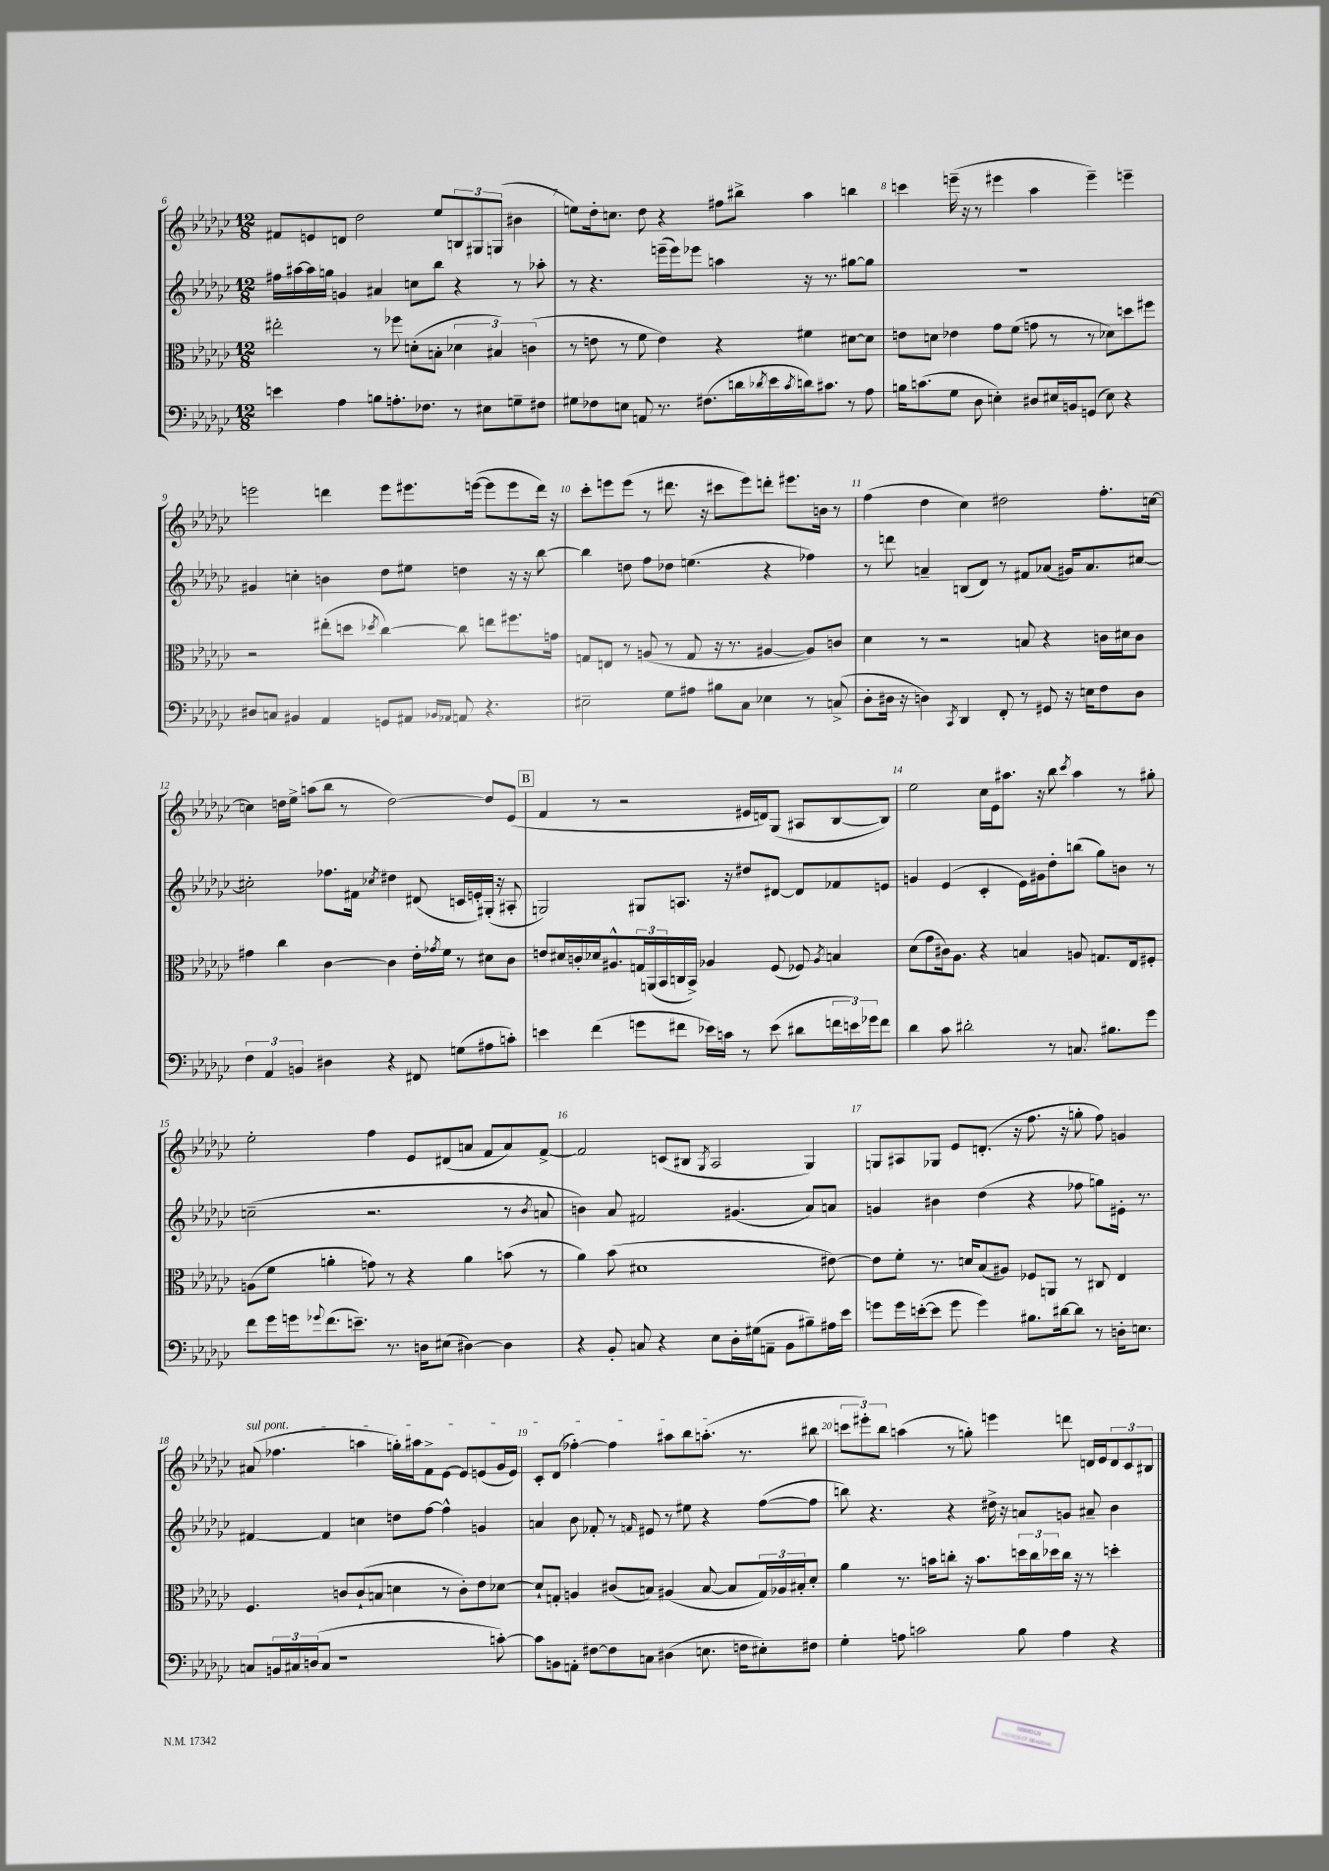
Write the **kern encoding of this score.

**kern	**kern	**kern	**kern
*part4	*part3	*part2	*part1
*staff4	*staff3	*staff2	*staff1
*clefF4	*clefC3	*clefG2	*clefG2
*k[b-e-a-d-g-c-]	*k[b-e-a-d-g-c-]	*k[b-e-a-d-g-c-]	*k[b-e-a-d-g-c-]
*M12/8	*M12/8	*M12/8	*M12/8
=6	=6	=6	=6
4en\	2ee#X'\	16ff#X\LL	8f#X/L
.	.	[16aa#X\	.
.	.	16aa#\]	8en/
.	.	16ggn\JJ	.
4A-\	.	4gn/	8dn/J
.	.	.	2dd-\
8Bn\L	8r	4a#X/	.
8.An'\	8ff-X\	.	.
.	(8dn'\L	8ccn\L	.
8.F-X\J	.	.	.
.	8Bn'\J	8bb-\J	8ee-/L
8r	6d-X\	4r	12Bn/
.	.	.	12G#X/
8E#X\L	.	.	.
.	6B#X/)	.	(12Gn/J
8Gn~\	.	8r	4b#X\
.	(6cn\	.	.
8F#X\J	.	8aa-X'\	.
=7	=7	=7	=7
8G#X\L	8r	8r	8een\L)
8F-X\	8en\	4.r	16dd-'\k
.	.	.	8.ccn\J
8En\J	8r	.	.
8AAn/	8f\	.	8dd-\
8.r	4e\)	(16eeen~\LL	4r
.	.	16eee\J)	.
.	.	8eee-X\J	.
(8.F#X\L	.	.	.
.	4r	4aan\	8ff#X\L
16dn\L	.	.	8bb#X^\J
8qd-X/	.	.	.
16e-\	.	.	.
8qc-/	.	.	.
16dn\J)	4f#X\	16r	4aa-\
8.c#X\J	.	8.r	.
8r	[8d#X\L	[8gg#X\L	4bbn\
8A-\	8d#\J]	8gg#\J]	.
=8	=8	=8	=8
16Bn\KL	8en\L	1.r	4cccn\
(8.cn\	.	.	.
.	8dn\J	.	.
8G-\J	4e-X\	.	(16eeen~\
.	.	.	16r
8D-\	.	.	8r
4En'\)	8g-\L	.	4eee#X\
.	(8f\J	.	.
8D#X/L	8gn\	.	4aa-\
16E#X/L	8r	.	.
16BBn/J	.	.	.
(8GGn/J	8r	.	4eee#~\)
8E#\)	8d-X\L)	.	.
4r	8ddn\	.	4eeen~\
.	8ff#X\J	.	.
!!LO:LB:g=z
=9	=9	=9	=9
8D#X/L	2r	4g#X/	2eeen\
8Cn/J	.	.	.
4BB#X/	.	4ccn'\	.
4AA-/	(8ee#X'\L	4bn\	4dddn\
.	8ddn\J	.	.
.	8qdd-X/	.	.
8GGn/L	[4cc-\)	8dd-\L	8eee\L
8AA#X/J	.	8ee#X\J	8.eee#X\
16qqBB-X/LL	.	.	.
16qqAA-X/JJ	.	.	.
8AAn/	8cc-\]	4ddn\	.
.	.	.	([16eeen\Jk
4.r	8een\L	.	8eee\L]
.	8.ff#X\	16r	8eee\
.	.	16r	.
.	.	[8bb-\	16ddd\Jk)
.	16gn\Jk	.	16r
=10	=10	=10	=10
2E#X~\	8Gn/L	4bb-\]	8ccc-'\L
.	8En/J	.	8eeen\
.	8r	8ddn\	(8eee\J
.	(8An/	8ff\L	8r
8G-\L	8r	8dd-X\J	8.ddd#X\
8A#X\J	8G/	(4.een\	.
.	.	.	16r
8B#X\L	16r	.	8ccc#X\L
.	8.r	.	.
8C-\J	.	.	8eee\)
4E-X\	[4A#X/	4r	8dddn'\J
.	.	.	8.eee#X\L
8r	8A#/L])	4ff-X\)	.
.	.	.	16bn\Jk
(8Cn^/	8cn/J	.	8r
=11	=11	=11	=11
8D-'\L	4d-\	8r	(4ff\
16D#X\Jk	.	8dddn\	.
16r	.	.	.
4Dn\)	8r	4an~/	4dd-\
.	2r	.	.
8qCC-/	.	.	.
4DD-/	.	(8Bn/L	4cc-\)
.	.	8d-/J)	.
8FF'/	.	8r	2dd#X\
8r	8Bn/	8f#X/L	.
8GG#X/	4r	(8a-X/J	.
16r	.	16g#X/KL)	.
16En\KL	.	8.a-/	.
8F\	16cn\LL	.	8.ff'\L
.	16d#X\J	.	.
8D\J	8c\J	[8cc#X/J	.
.	.	.	[16ccn\Jk
!!LO:LB:g=z
=12	=12	=12	=12
6F\	4g#X\	2cc#X'\]	4ccn\]
6AA-/	.	.	.
.	4cc-\	.	16ddn\LL
.	.	.	16ee-^\JJ
6BBn/	.	.	.
.	.	.	(8aan\L
4D#X\	[4c-\	8.ff-X\L	8bb-\J
.	.	.	8r
.	.	16f#X\Jk	.
.	.	8qcc-X/	.
4r	4c-\]	4dd#X\	[2dd\)
8FF#X/	16e-'\LL	(8d#X/	.
.	8qg-X/	.	.
.	16f\JJ	.	.
(8Gn\L	8r	16cn/LL	.
.	.	16en'/)	.
8A#X\	8d#X\L	(16G#X'/JJ	8dd/L]
.	.	16r	.
8cn'\J)	8c-\J	8A#X'/	(8e-/J
!!LO:REH:place=s1:t=B
=13	=13	=13	=13
4en\	8en/L	2Gn/)	4f/
.	16d#X/L	.	.
.	16cn'/	.	.
(4f\	16d-X/J	.	8r
.	8.A#X^^/	.	.
.	.	.	2r
8gn\L	24Gn/L	8G#X/L	.
.	(24AAn/	.	.
.	24BB-/	.	.
8f#X\J	16Cn/	8.An/J	.
.	16BB-^/JJ)	.	.
16e-X\LL)	4A-X/	.	.
16cn\JJ	.	16r	.
8r	.	8dd#X/L	16e#X/LL
.	.	.	16dn/J)
(8e-\	(8F/	[8d#X/J	(8G-/J
8d#X\L	8F-X/)	8d#/L]	8A#X/L
.	8qA-/	.	.
24fn\L	4Bn/	8f-X/	[8B-/
24en\)	.	.	.
24g-X\J	.	.	.
8f\J	.	8en/J	8B-/J])
=14	=14	=14	=14
4d-\	(8d-\L	4gn/	2ee-\
.	8g-\	.	.
8c-\	16c#X\k)	(4e-/	.
.	8.A-\J	.	.
2d#X'\	.	.	.
.	4r	4c-'/	16cc-\LL
.	.	.	16e-\J
.	.	.	8.aa#X\J
.	4Bn/	16e-\LL)	.
.	.	16g#X\J	16r
8r	.	8dd-'\	8bb-\
.	.	.	8qccc-/
8.Cn/	8An/	(8bbn\J	4aa#\
.	8.Gn/L	8gg-\L)	.
8.B#X\L	.	.	.
.	.	8bn\J	8r
.	16E-/k	.	.
8g-\J	8F#X'/J	8r	8gg#X'\
!!LO:LB:g=z
=15	=15	=15	=15
8f\L	(8An\L	(2ccn~\	2ee-'\
16g-\L	8f\J	.	.
16gn\J	.	.	.
8qqg-X/	.	.	.
(8.f\	4an'\	.	.
8.en~\J)	.	.	.
.	8gn\)	2.r	4ff\
8.r	8r	.	.
.	4r	.	8e-/L
16Dn\KL	.	.	.
(8E#X\J	.	.	(8d#X/
[4D#X\)	4a\	.	8an/J
.	.	.	8f/L
4D#\]	(8bn\	8r	8a/)
.	.	8qb-/	.
.	8r	8an/	[8f^/J
=16	=16	=16	=16
4r	4a-\)	4bn\)	2f/]
8BB-'/	(8b-\	8a-/	.
8Cn/	1d#X	2f#X/	.
4r	.	.	(8cn/L
.	.	.	8B#X/J
.	.	.	8qG-/
8E-\L	.	.	2A-/
16D-'\L	.	(4.g#X/	.
(16G#X\J	.	.	.
8AAn~\J	.	.	.
8BB-\L	.	.	.
8B#X~\)	.	8a-/L)	4G-/)
16A#X\L	[8e#X\)	8an/J	.
16e-\JJ	.	.	.
=17	=17	=17	=17
8gn\L	8e#\L]	4gn/	8Gn/L
16g\L	8f'\J	.	8A#X/
([16en'\J	.	.	.
8e\J]	8.r	4b#X\	8G-X/J
8g\	.	.	8e-/L
.	16dn/KL	.	.
4g\)	(8B-/	(4dd-\	(8.dn'/J
.	8A#X/J)	.	.
.	.	.	16r
8.B#X\L	8F-X/L	4r	8.ff\
.	8AAn/J	.	.
[16d#X\k	.	.	16r
8d#\J]	8r	8ff-X\	8ggn'\
8r	8C#X/	8ggn\L)	8ff\)
16Dn'\KL	4E-/	16e#X'\Jk	4gn/
8.En\J	.	8.r	.
!!LO:LB:g=z
=18	=18	=18	=18
!	!	!	!LO:TX:a:i:t=sul pont.
8Cn/L	4.F/	[4f#X/	(8a#X/
24BBn/L	.	.	4.ff-X\
24C#X/	.	.	.
(24Dn/J	.	.	.
8C#/J	.	4f#/]	.
1r	8cn/L	.	.
.	(8c`/	4ccn\	4aan\
.	8Bn/J	.	.
.	4dn\	8ddn\L	16ggn'\LL)
.	.	.	16aa#X\J
.	.	[8ff\J	8f^\
.	8r	4ff^^\]	[8e-\J
.	8c'\L)	.	8e-/L]
.	8e-\	4gn/	(8en/
[8cn'\)	[8d-X\J	.	16g-/L
.	.	.	16e/JJ)
=19	=19	=19	=19
8c\L]	8d-`/L]	4an/	8c-'/L
8BBn\	8Gn'/J	.	(8d-/J
8AAn'\J	4An/	8b-\	[4ff-X'\)
[8F#X\L	.	8f-X'/	.
8F#\]	(8c#X/L	8r	4ff-\]
.	.	16qqfn/	.
8Cn\J	8Bn/J)	8e#X/	.
(4D#X\	(4A#X/	8r	8aa#X\L
.	.	8ee#X\	8bb-\
8.En\	[8B/	4r	(8.aan'\J
.	8B/L]	.	.
16Fn\KL	.	.	8.r
8E#X'\)	24G/L)	([8ff\L	.
.	24A-X/	.	.
.	24B#X'/J	.	.
8F#X\J	8d-'/J	8ff\J]	8bb#X\
=20	=20	=20	=20
4G-'\	4a-\	8bbn\)	12cccn\L
.	.	.	12eee#X'\)
.	.	4.r	.
.	.	.	12bb-\J
8An\	8.r	.	(4aan\
2cn\	.	.	.
.	16bn\KL	.	.
.	8ccn'\J	4r	8r
.	16r	.	8ggn'\)
.	8.b\L	.	.
.	.	16dd#X^\	4eeen\
.	.	16r	.
8B-\	24ddn\L	8an/L	.
.	24cc\	.	.
.	24dd-X\	.	.
4A\	16cc\JJ	8gn/J	8dddn\
.	16r	.	.
.	8r	8a#X~/	16dn/LL
.	.	.	16e-/J
4r	4ddn'\	4b-\	12d/
.	.	.	12c-/
.	.	.	12B#X/J
==	==	==	==
*-	*-	*-	*-
